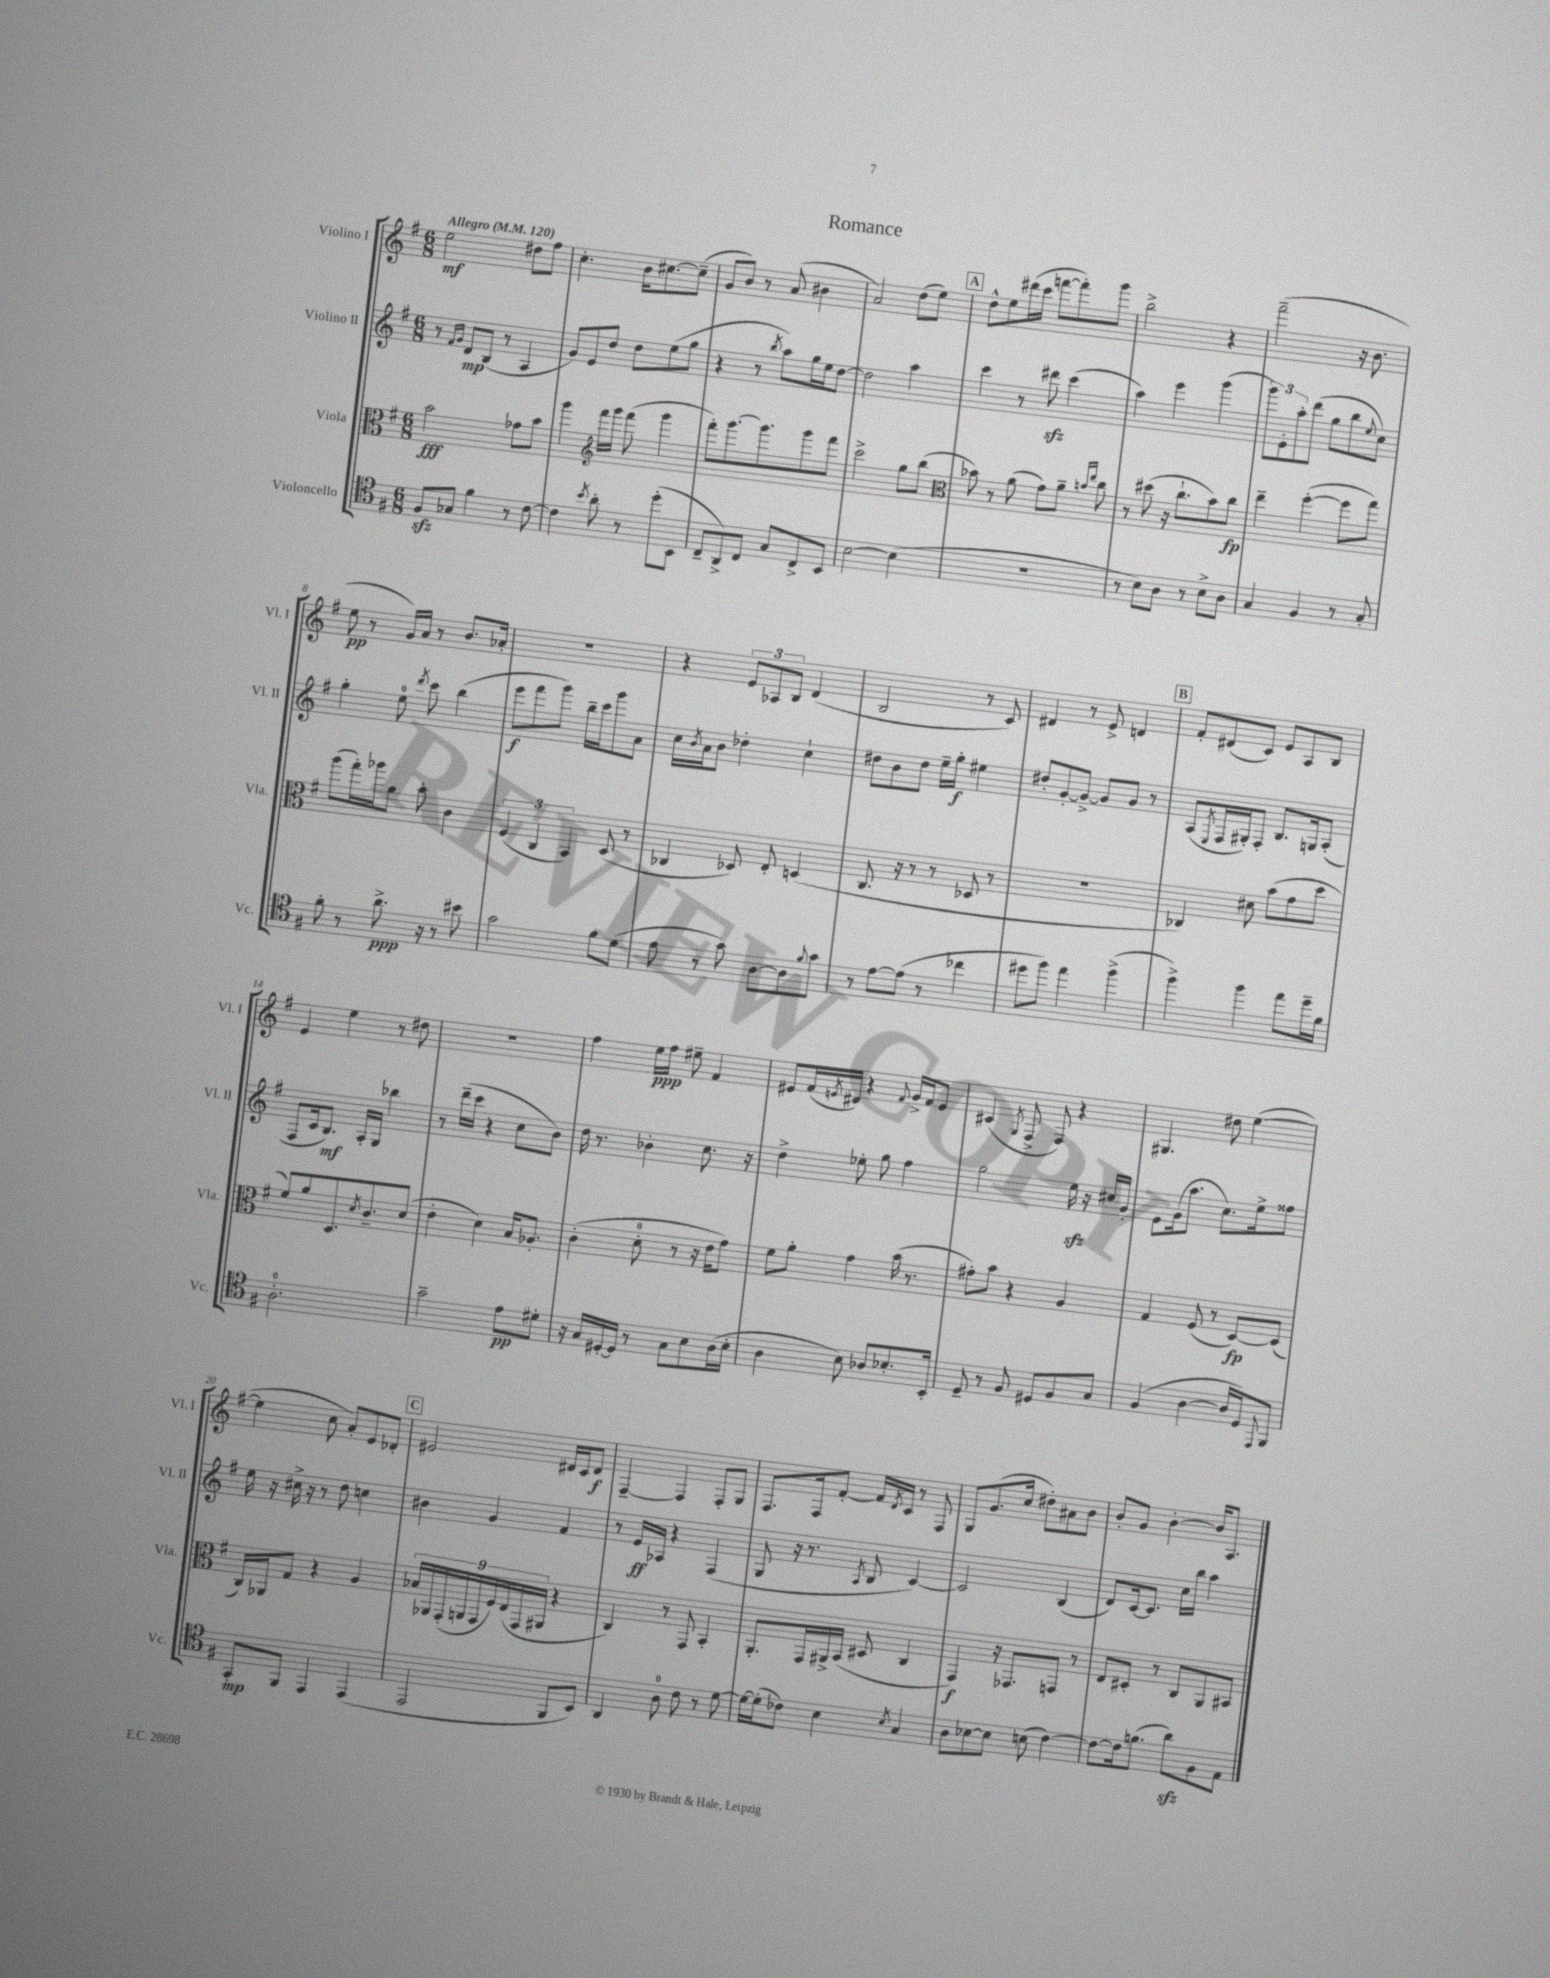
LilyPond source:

\header { title = "Romance" }
<<
\new StaffGroup <<
\new Staff = "s0" \with { instrumentName = "Violino I" shortInstrumentName = "Vl. I" } {
    \clef treble \key g \major \numericTimeSignature \time 6/8 \tempo "Allegro" 4 = 120
    e''2\mf dis''8 fis''8 |
    c''4.-. b'16 cis''8.~ cis''8--( |
    g'8 b'8) r8 a'8( bis'4 |
    a'2) d''8( e''8) |
    \mark \markup { \box "A" } d''8-^ e''8 dis'''16( c'''16 f'''8~ f'''8-.) g'''8 |
    b''2-> r4 |
    fis'''2--( r16 b'8. |
    e''8\pp r8 g'16) a'16 r8 b'8. aes'16-. |
    R2. |
    r4 \tuplet 3/2 { e'8 aes8 b8 } d'4( |
    b2 r8 c'8) |
    dis'4 r8 e'8-> d'4 |
    \mark \markup { \box "B" } fis'8-. dis'8( c'8) e'8 a8 b8 |
    e'4 e''4 r8 dis''8 |
    R2. |
    fis''4 e''16\ppp fis''16 eis''8-- fis'4 |
    eis'8 fis'16( \acciaccatura { e'8 } dis'16) r4 \appoggiatura { fis'8 } g'16-> fis'16 e'8 |
    cis'4( \acciaccatura { g8 } fis8-> fis8) r4 |
    gis4. dis''8 e''4~( |
    e''4 c''8 a'8-.) e'8 des'8-. |
    \mark \markup { \box "C" } eis'2 dis'16 c'16 dis'8\f |
    fis4~-- fis4 fis8-. g8 |
    fis8. fis16 fis'8~-. fis'16 \acciaccatura { d'8 } c'16 r8 fis8 |
    g8 g'8.( c''16 dis''8-.) ais'8 b'8 |
    b'8-. g'8 b'4~-. b'16 a8. \bar "|." |
}
\new Staff = "s1" \with { instrumentName = "Violino II" shortInstrumentName = "Vl. II" } {
    \clef treble \key g \major \numericTimeSignature \time 6/8
    r8 \grace { fis'16 g'16 } d'8\mp b8( r8 a4 |
    g'8) e'8 d''8 d''8 e''8( g''8 |
    r4 r8 \acciaccatura { b''8 } a''8) g''16 e''16 d''8~ |
    d''2 a''4 |
    \mark \markup { \box "A" } c'''4 r8 dis'''8\sfz c'''4( |
    a''4) e'''4 g'''4( |
    \tuplet 3/2 { g'''8) e'8-. a''8-. } d'''8( g''8 b''8 \appoggiatura { e''8 } c''8) |
    g''4-. e''8-0 \acciaccatura { d'''8 } c'''8 b''4( |
    e'''8\f fis'''8 g'''8) b''16-- c'''16 g'''8 a'8 |
    c''16 \acciaccatura { b'8 } a'16 b'8 des''4-. c''4-! |
    dis''8 b'8 dis''8 e''16-- g''16-.\f eis''4 |
    dis''8-. g'8~-. g'8~-> g'8 g'8 r8 |
    \mark \markup { \box "B" } a8( \acciaccatura { e8 } fis16 gis16-.) fis8-. b8. g16 a8-.( |
    fis8 c'16 b8.\mf) a16-. g16 bes''4 |
    r8 d'''16--( c'''16 r4 c''8 b'8) |
    d''16 r8. bes'4-. c''8. r16 |
    d''4-> ees''8-. g''8 fis''4 |
    g''2 e''16\sfz r16 cis''16 g'16-. |
    e'8 g'16( a''8. c''8.) e''16-> fisis''8 |
    e''16 r16 cis''16-> r16 r8 d''8 c''4 |
    \mark \markup { \box "C" } bis'4 g'4 fis'4 |
    r8 e'16\ff aes16 r4 fis4( |
    g8 r16 r8. \acciaccatura { a8 } b8 c'4~) |
    c'2 b4( |
    d'8) c'16~ c'8. c''16 b''16 a''4 \bar "|." |
}
\new Staff = "s2" \with { instrumentName = "Viola" shortInstrumentName = "Vla." } {
    \clef alto \key g \major \numericTimeSignature \time 6/8
    b'2\fff ges'8 b'8 |
    a''4 \clef treble fis'''16 g'''16 fis'''8( g'''4 |
    fis'''8-.) g'''8.~ g'''8. g'''8 fis'''8 |
    c'''2-> g''8 b''8( |
    \mark \markup { \box "A" } \clef alto bes'8) r8 a'8( g'8) a'8-- \grace { b'16 e''16 } c''8 |
    r8 dis''8( r16 c''8.-! b'8) c''8\fp |
    e''4-- fis''4~-.( fis''8 g''8) |
    a''8( g''16-.) aes''16 a'8 b'8-. c'4 |
    \tuplet 3/2 { fis4( c4 b,4) } d8( r8 |
    ces4 des8) e8-. d4( |
    c8. r16 r8 r8 des8 r8 |
    R2. |
    \mark \markup { \box "B" } ces4) dis'8 b'8( g'8 d''8 |
    fis'8) a'8 d8. \acciaccatura { d'8 } c'8.-- d'8( |
    e'4-. d'4) b16 aes8.-. |
    c'4-.( d'8-0-. r8 r16 e'16 g'8) |
    fis'8 a'8-. g'4 b'16( r8. |
    gis'8-.) b'8 r4 a4 |
    g4 fis8( r8 d8~\fp) d8( |
    c16) aes,16 g8 r4 a4 |
    \mark \markup { \box "C" } \tuplet 9/8 { bes16 aes,16 g,16-.( a,16 g,16 fis16) e16( g,16 ais,16 } r4 |
    c4) r8 g,8 b,4-. |
    a,8.-. g,16 ais,16-> b,16( dis8 c4 |
    g,4\f) r16 ges,8. g,8 r8 |
    e8 dis8-. r8 c8 a,8 bis,8 \bar "|." |
}
\new Staff = "s3" \with { instrumentName = "Violoncello" shortInstrumentName = "Vc." } {
    \clef tenor \key g \major \numericTimeSignature \time 6/8
    fis8\sfz ges8 fis'4 r8 c'8~ |
    c'4 \acciaccatura { b'8 } a'8-. r8 d''8-.( b,8 |
    c8-- a,8->) c8 g8 c8-> b,8 |
    b2~ b4( |
    \mark \markup { \box "A" } R2. |
    r8 b8) a8 r8 b8-> a8 |
    g4 fis4 r8 g8-. |
    fis'8-. r8 a'8.->\ppp r16 r8 bis'8 |
    g'2 fis'8 d'8( |
    e'8 r8 g'8) a8~ a8 \appoggiatura { fis'8 } g'8 |
    r8 e'8~ e'8( r8 ces''4 |
    dis''8 fis''8) e''4 fis''4->( |
    \mark \markup { \box "B" } fis''4->) fis''4 e''8 d''16-- fis'16 |
    a2.-0-. |
    g'2-- e'8\pp dis'8-. |
    r16 g16 dis16~-. dis16 r8 g8 b8 a16( b16-. |
    a4 b8) aes8 bes8.-. b,16-. |
    d8-- r8 fis8 dis8 fis8 g8 |
    fis4( a4~ a16 d16) \appoggiatura { e,8 } fis,8 |
    g,8-.\mp fis,8 e,4 e,4( |
    \mark \markup { \box "C" } e,2 fis,8 b,8) |
    a,4 a8-0 c'8 r8 d'8~ |
    d'16~ d'16-.( ces'8) b4 \acciaccatura { b8 } g4 |
    a8 bes8~ bes8 b8( c'4~) |
    c'8~ c'16 f'8.( a'8\sfz) fis8 e8 \bar "|." |
}
>>
>>
